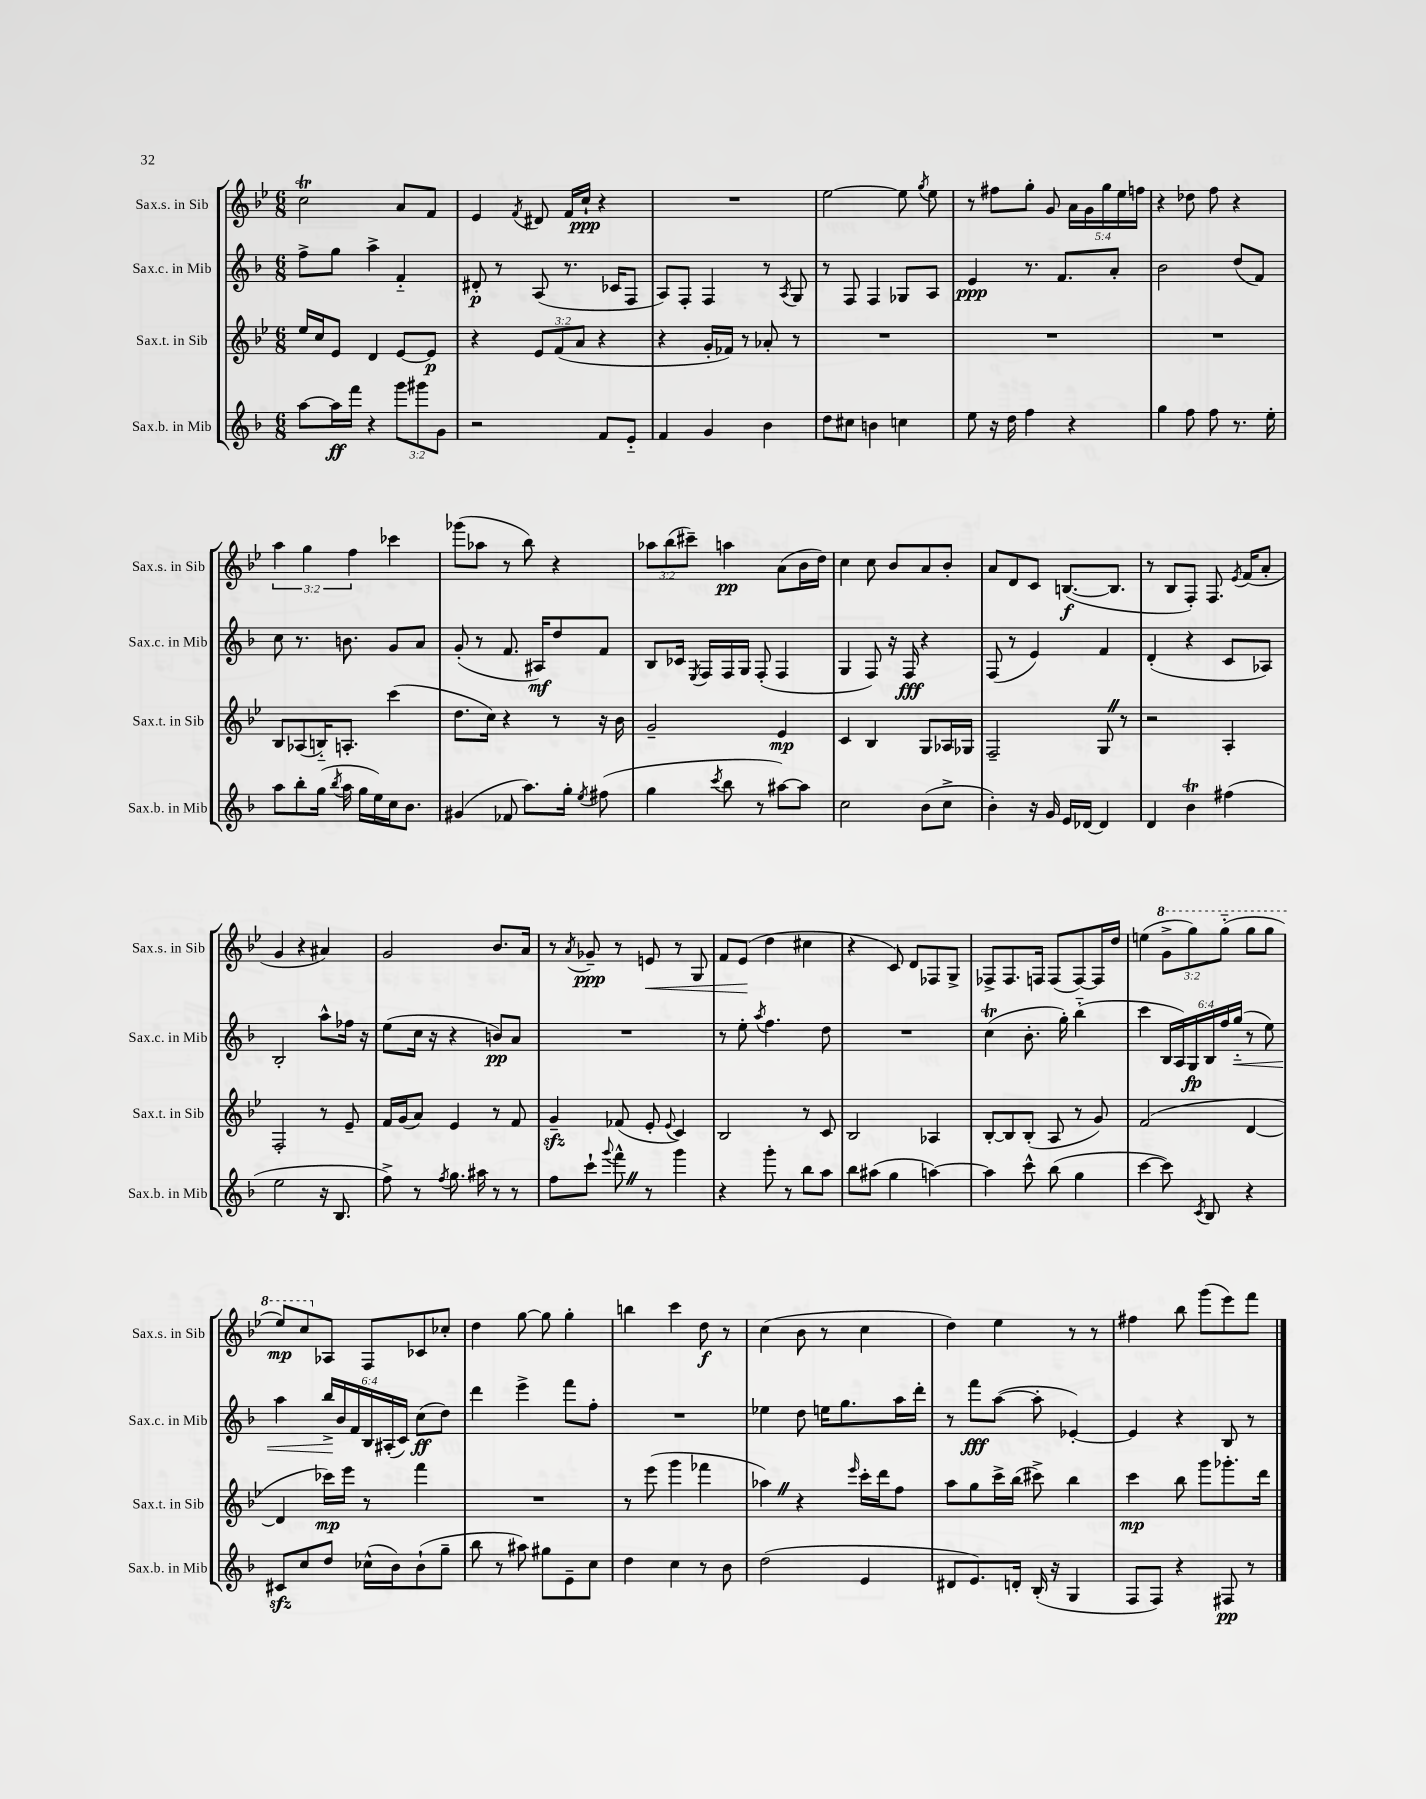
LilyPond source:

<<
\new StaffGroup <<
\new Staff = "s0" \with { instrumentName = "Sax.s. in Sib" shortInstrumentName = "Sax.s. in Sib" } {
    \clef treble \key bes \major \numericTimeSignature \time 6/8 \override Staff.TupletNumber.text = #tuplet-number::calc-fraction-text
    \autoBeamOff c''2\trill a'8[ f'8] |
    ees'4 \acciaccatura { f'8 } dis'8 f'16[ c''16]-!\ppp r4 |
    R2. |
    ees''2~ ees''8 \acciaccatura { g''8 } ees''8 |
    r8 fis''8[ g''8]-. g'8 \tuplet 5/4 { a'16[ g'16 g''16 ees''16 f''16] } |
    r4 des''8 f''8 r4 |
    \tuplet 3/2 { a''4 g''4 f''4 } ces'''4 |
    ges'''8[( aes''8] r8 bes''8) r4 |
    \tuplet 3/2 { aes''8[ bes''8( cis'''8]--) } a''4\pp a'8[( bes'16 d''16]) |
    c''4 c''8 bes'8[ a'8 bes'8]-. |
    a'8[ d'8 c'8] b8.[~\f( b8.] |
    r8 bes8[ f8]-.) f8. \acciaccatura { ees'8 } f'16[( a'8]-. |
    g'4 r4 ais'4) |
    g'2 bes'8.[ a'16] |
    r8 \acciaccatura { a'8 } ges'8--\ppp r8 e'8\< r8 g8 |
    f'8[ ees'8]\!( d''4 cis''4 |
    r4 c'8) d'8[ fes8 g8]-> |
    fes8[-> fes8. f16] f8[( f8~) f16 d''16] |
    e''4( \tuplet 3/2 { \ottava #1 g''8[-> g'''8) g'''8]-_( } g'''8[ g'''8] |
    ees'''8[\mp) c'''8 \ottava #0 aes8] f8[ ces'8 ces''8]-. |
    d''4 g''8~ g''8 g''4-. |
    b''4 c'''4 d''8\f r8 |
    c''4( bes'8 r8 c''4 |
    d''4) ees''4 r8 r8 |
    fis''4 bes''8 g'''8[( ees'''8) f'''8] \bar "|." |
}
\new Staff = "s1" \with { instrumentName = "Sax.c. in Mib" shortInstrumentName = "Sax.c. in Mib" } {
    \clef treble \key f \major \numericTimeSignature \time 6/8 \override Staff.TupletNumber.text = #tuplet-number::calc-fraction-text
    \autoBeamOff f''8[-> g''8] a''4-> f'4-_ |
    dis'8-.\p r8 a8( r8. ces'16[ f8] |
    a8[) f8]-. f4 r8 \acciaccatura { a8 } g8 |
    r8 f8 f4 ges8[ a8] |
    e'4\ppp r8. f'8.[ a'8]-. |
    bes'2 d''8[( f'8]) |
    c''8 r8. b'8. g'8[ a'8] |
    g'8-.( r8 f'8. ais16[\mf) d''8 f'8] |
    bes8[ ces'16] \acciaccatura { e8 } f16[ f16 g16] f8-.( f4 |
    g4 f8) r16 f16\fff r4 |
    f8( r8 e'4) f'4 |
    d'4-.( r4 c'8[ aes8]) |
    bes2-. a''8[-^ fes''16] r16 |
    e''8[( c''16] r16 r4 b'8[\pp) a'8] |
    R2. |
    r8 e''8-. \acciaccatura { a''8 } f''4. d''8 |
    R2. |
    c''4\trill( bes'8.-. g''16-.) bes''4-_( |
    c'''4 \tuplet 6/4 { bes16[ a16) g16\fp bes16 f''16 g''16]-_\<( } r8 e''8) |
    a''4 \tuplet 6/4 { bes''16[->\! bes'16 f'16 bes16 ais16-.( c'16]) } c''8[\ff( d''8]) |
    d'''4 e'''4-> f'''8[ f''8]-. |
    R2. |
    ees''4 d''8 e''16[ g''8. a''16 d'''16]-. |
    r8 f'''8[\fff a''8]~( a''8-. ees'4~-.) |
    ees'4 r4 bes8 r8 \bar "|." |
}
\new Staff = "s2" \with { instrumentName = "Sax.t. in Sib" shortInstrumentName = "Sax.t. in Sib" } {
    \clef treble \key bes \major \numericTimeSignature \time 6/8 \override Staff.TupletNumber.text = #tuplet-number::calc-fraction-text
    \autoBeamOff ees''16[ c''16 ees'8] d'4 ees'8[~ ees'8]\p |
    r4 \tuplet 3/2 { ees'8[ f'8( a'8] } r4 |
    r4 g'16[-. fes'16]) r8 aes'8-. r8 |
    R2. |
    R2. |
    R2. |
    bes8[ aes8( b16-_) a8.]-. c'''4( |
    d''8.[ c''16]) r4 r8 r16 bes'16 |
    g'2-- ees'4\mp |
    c'4 bes4 g8[ aes16 ges16] |
    f2-- g8 \once \override BreathingSign.text = \markup { \musicglyph "scripts.caesura.straight" } \breathe r8 |
    r2 a4-. |
    f2-. r8 ees'8-- |
    f'16[ g'16( a'8]) ees'4 r8 f'8 |
    g'4--\sfz fes'8( ees'8-. \appoggiatura { ees'8 } c'4) |
    bes2 r8 c'8 |
    bes2 aes4 |
    bes8[~-. bes8 bes8]-.( a8 r8 g'8) |
    f'2( d'4~ |
    d'4 ces'''16[\mp) ees'''16] r8 f'''4 |
    R2. |
    r8 ees'''8( g'''4 fes'''4 |
    aes''4) \once \override BreathingSign.text = \markup { \musicglyph "scripts.caesura.straight" } \breathe r4 \grace { ees'''16 } c'''16[-. d'''16 f''8] |
    a''8[ g''8 c'''16-> bes''16]( cis'''8->) bes''4 |
    c'''4\mp bes''8 g'''8[ ges'''8.-. d'''16] \bar "|." |
}
\new Staff = "s3" \with { instrumentName = "Sax.b. in Mib" shortInstrumentName = "Sax.b. in Mib" } {
    \clef treble \key f \major \numericTimeSignature \time 6/8 \override Staff.TupletNumber.text = #tuplet-number::calc-fraction-text
    \autoBeamOff a''8[~ a''16\ff f'''16] r4 \tuplet 3/2 { g'''8[ gis'''8 g'8] } |
    r2 f'8[ e'8]-_ |
    f'4 g'4 bes'4 |
    d''8[ cis''8] b'4 c''4 |
    e''8 r16 d''16 f''4 r4 |
    g''4 f''8 f''8 r8. e''16-. |
    a''8[ bes''8-. g''16]( \acciaccatura { bes''8 } a''16 g''16[ e''16) c''16 bes'8.] |
    gis'4( fes'8 a''8.[) g''16]-. \acciaccatura { e''8 } fis''8( |
    g''4 \acciaccatura { c'''8 } bes''8 r8 ais''8[~) ais''8] |
    c''2 bes'8[( c''8]-> |
    bes'4-.) r16 g'16 e'16[ des'16]~ des'4 |
    d'4 bes'4\trill fis''4( |
    e''2 r16 bes8. |
    f''8->) r8 \acciaccatura { f''8 } g''8. ais''16 r8 r8 |
    f''8[ c'''8]-! \appoggiatura { g'''8 } f'''8-^ \once \override BreathingSign.text = \markup { \musicglyph "scripts.caesura.straight" } \breathe r8 g'''4 |
    r4 g'''8-. r8 bes''8[ a''8] |
    bes''8[ ais''8]( g''4 a''4~) |
    a''4 c'''8-^ bes''8( g''4 |
    c'''4~ c'''8) \acciaccatura { c'8 } bes8 r4 |
    cis'8[\sfz c''8 d''8] ces''16[-^( bes'16) bes'8-!( g''8]-- |
    bes''8 r8 ais''8) gis''8[ e'8-- c''8] |
    d''4 c''4 r8 bes'8 |
    d''2( e'4 |
    dis'8[ e'8.) d'16]-. bes16-.( r16 g4 |
    f8[ f8]) r4 fis8\pp r8 \bar "|." |
}
>>
>>
\layout { \context { \Score \remove "Bar_number_engraver" } }
